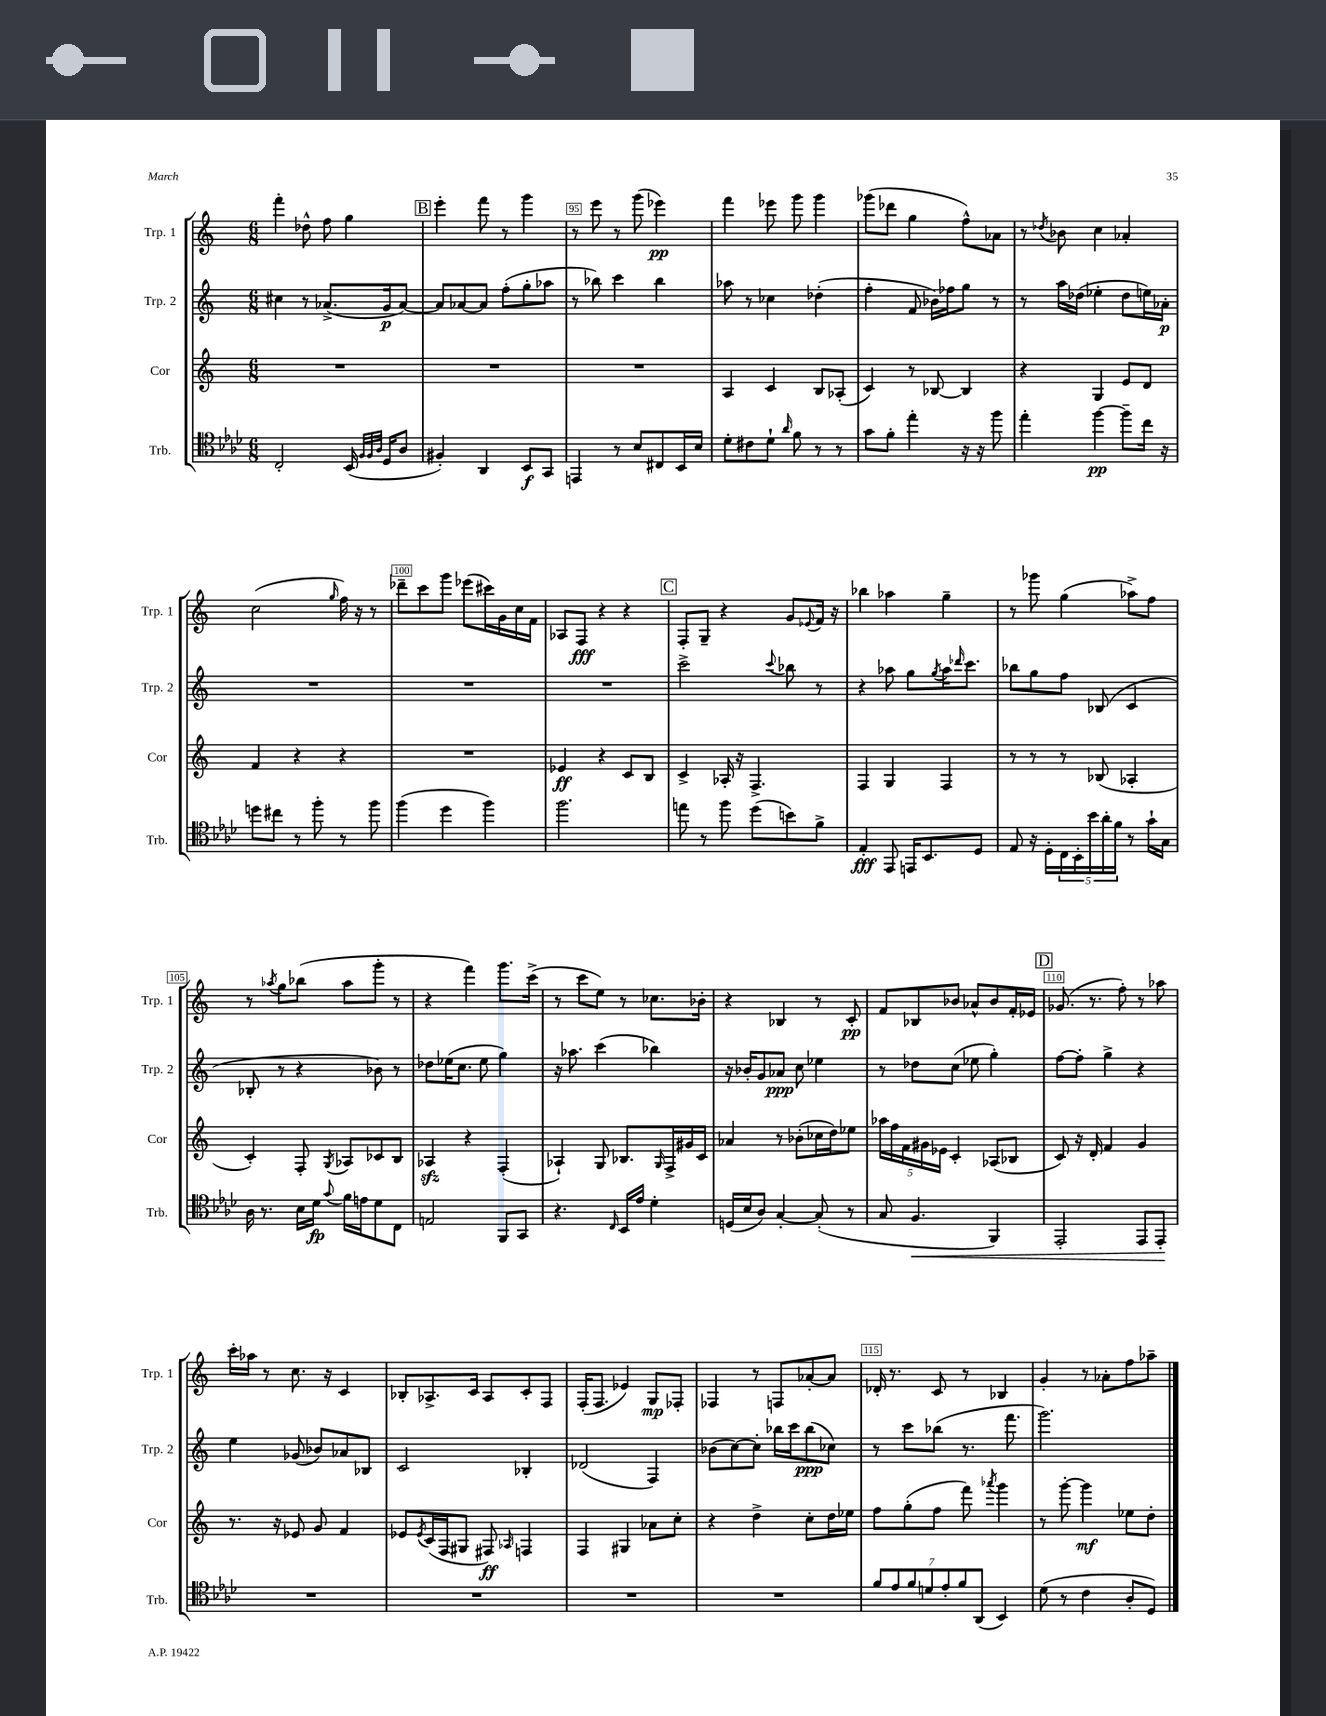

**kern	**kern	**kern	**kern
*staff4	*staff3	*staff2	*staff1
*clefC4	*clefG2	*clefG2	*clefG2
*k[b-e-a-d-]	*k[]	*k[]	*k[]
*M6/8	*M6/8	*M6/8	*M6/8
2C'	2.r	4cc#	4fff'
.	.	8r	8dd-^^
.	.	(8.a-^	8ff
(16BB-	.	.	4gg
32qqF	.	.	.
32qqF	.	.	.
32qqA-	.	.	.
16D-	.	16g	.
8A-	.	[8a-)	.
=	=	=	=
4F#')	2.r	8a-]	4eee'
.	.	[8a-	.
4AA-	.	8a-]	8fff
.	.	(8ff'	8r
8BB-	.	8gg'	4ggg
8GG	.	8aa-	.
=	=	=	=
4EE	2.r	8r	8r
.	.	8bb-)	8eee
8r	.	4ccc	8r
8B-	.	.	(8ggg
8C#	.	4bb-	4eee-)
16BB-	.	.	.
16B-	.	.	.
=	=	=	=
8d-'	4A	8aa-	4fff
8c#	.	8r	.
8d-`	4c	4cc-	8eee-
16qqa-	.	.	.
8f	.	.	8ggg
8r	8B	(4dd-'	4ggg
8r	(8A-'	.	.
=	=	=	=
8g	4c)	4ff'	(8ggg-
8f'	.	.	8ddd-
4ee-'	8r	8f	4gg
.	[8B-	16b-)	.
.	.	16ff-	.
16r	4B-]	8gg	8ff^^)
16r	.	.	.
8ff	.	8r	8a-
=	=	=	=
4ee-'	4r	8r	8r
.	.	.	8qdd-
.	.	16aa	8b-
.	.	(16dd-	.
[4ff	4G	4ee-'	4cc
8ff~]	8e	8dd-	4a-'
16cc	8d	16ee)	.
16r	.	16a-'	.
=	=	=	=
8dd	4f	2.r	(2cc
8cc#	.	.	.
8r	4r	.	.
8ff'	.	.	.
.	.	.	16qqgg
8r	4r	.	16ff)
.	.	.	16r
8ff	.	.	8r
=	=	=	=
(4ff	2.r	2.r	8ddd-~
.	.	.	8ccc
4dd-	.	.	8ggg
.	.	.	(8eee-
4ff)	.	.	16ccc#)
.	.	.	16g
.	.	.	16cc
.	.	.	16f
=	=	=	=
2.ff	4e-	2.r	8A-
.	.	.	8F
.	4r	.	4r
.	8c	.	4r
.	8B	.	.
=	=	=	=
8ee	4c^	2ccc^	8F'
8r	.	.	8G~
8ff	16A-'	.	4r
.	16r	.	.
(8dd-	4.F^	.	.
.	.	8qqccc	.
8b)	.	8bb-	8g
.	.	.	8qqe-
8f^	.	8r	16f
.	.	.	16r
=	=	=	=
4E-'	4F	4r	4bb-
8EE-	4G	8aa-	4aa-
16EE	.	8gg	.
8.BB-	.	.	.
.	.	8qgg	.
.	4F	16aa-	4gg~
.	.	16qqddd-	.
.	.	8.ccc	.
8D-	.	.	.
=	=	=	=
8E-	8r	8bb-	8r
16r	8r	8gg	8ggg-
16D-'	.	.	.
20C	8r	8ff	(4gg
20BB-'	.	.	.
20b-	.	.	.
.	(8B-	(8B-	.
20a-'	.	.	.
20f	.	.	.
8r	4A-'	4c	8aa-^)
16g`	.	.	8ff
16G	.	.	.
=	=	=	=
16A-	4c')	8B-'	8r
8.r	.	.	.
.	.	.	8qaa-
.	.	8r	8gg
16B-	8F'	4r	(8bb-
16d-	.	.	.
8qqg	8qG	.	.
16f	8A-	.	8aa-
16e	.	.	.
8d-	8c-	8b-)	8ggg'
8C	8B	8r	8r
=	=	=	=
2E	4A-	8dd-	4r
.	.	(16ee-	.
.	.	8.cc	.
.	4r	.	4fff)
.	.	8ee-	.
8FF	(4F'	4gg)	8.ggg
8GG	.	.	.
.	.	.	(16ccc^
=	=	=	=
4.r	4A-`)	16r	8r
.	.	8.aa-	.
.	.	.	8ccc
.	8G	(4ccc	8ee)
16qqC	.	.	.
16BB-	8.B-	.	8r
16e-	.	.	.
4d-'	.	4bb-)	8.cc-
.	16qqG	.	.
.	16F^	.	.
.	16g#	.	.
.	16c	.	16b-'
=	=	=	=
(16D	4a-	16r	4r
16B-	.	16b-'	.
8A-)	.	8g	.
[4G'	8r	8a-	4B-
.	(8b-'	8cc	.
(8G']	16cc-	4ee-	8r
.	16dd)	.	.
8r	8ee-	.	8c'
=	=	=	=
8G	20aa-	8r	8f
.	20ff	.	.
.	20f	.	.
4.F	.	8dd-	8B-
.	20g#	.	.
.	20e-	.	.
.	4c'	(8cc	8b-
.	.	8ee-	8a-^^
4FF)	(8A-	4gg')	8b-
.	8B-	.	16f'
.	.	.	16e-
=	=	=	=
2EE-'	8c)	[8ff	(8.g-
.	16r	8ff']	.
.	16d'	.	8.r
.	4f	4gg^	.
.	.	.	8ff')
8EE-	4g	4r	8r
8EE-'	.	.	8aa-
=	=	=	=
2.r	8.r	4ee	16ccc'
.	.	.	16aa-
.	.	.	8r
.	16r	.	.
.	8e-	(8g-	8.cc
.	8g	8b-)	.
.	.	.	16r
.	4f	8a-	4c
.	.	8B-	.
=	=	=	=
2.r	8e-	2c	8B-'
.	8qe-	.	.
.	(16c	.	8.A-^
.	16F	.	.
.	8G#	.	.
.	.	.	16c
.	8F#)	.	8A-
.	16qqA-	.	.
.	4F	4B-'	8c'
.	.	.	8F
=	=	=	=
2.r	4F	(2d-	(16F'
.	.	.	8.F
.	4G#	.	4e-)
.	8a-	4F)	8G
.	8cc'	.	8F-'
=	=	=	=
2.r	4r	(8b-	4F-
.	.	[8cc)	.
.	4dd^	8cc']	8r
.	.	16bb-	8F
.	.	16ccc	.
.	8cc'	(8bb-	[8a-'
.	16dd	8cc-)	8a-]
.	16ee-	.	.
=	=	=	=
14f	8ff	8r	16d-'
.	.	.	8.r
14e-	.	.	.
.	(8gg'	8ccc	.
14f	.	.	.
14d	.	.	.
.	8ff	(8bb-	8c
14e-'	.	.	.
14f	.	.	.
.	8fff)	8.r	8r
(14AA-	.	.	.
.	8qaaa-	.	.
4BB-)	4ggg	.	4B-
.	.	8.fff	.
=	=	=	=
(8d-	8r	2.ggg)	4g'
8r	[8ggg'	.	.
4c	4ggg]	.	8r
.	.	.	8a-'
8A-'	8ee-	.	8ff
8D-)	8dd'	.	8aa-~
==	==	==	==
*-	*-	*-	*-
